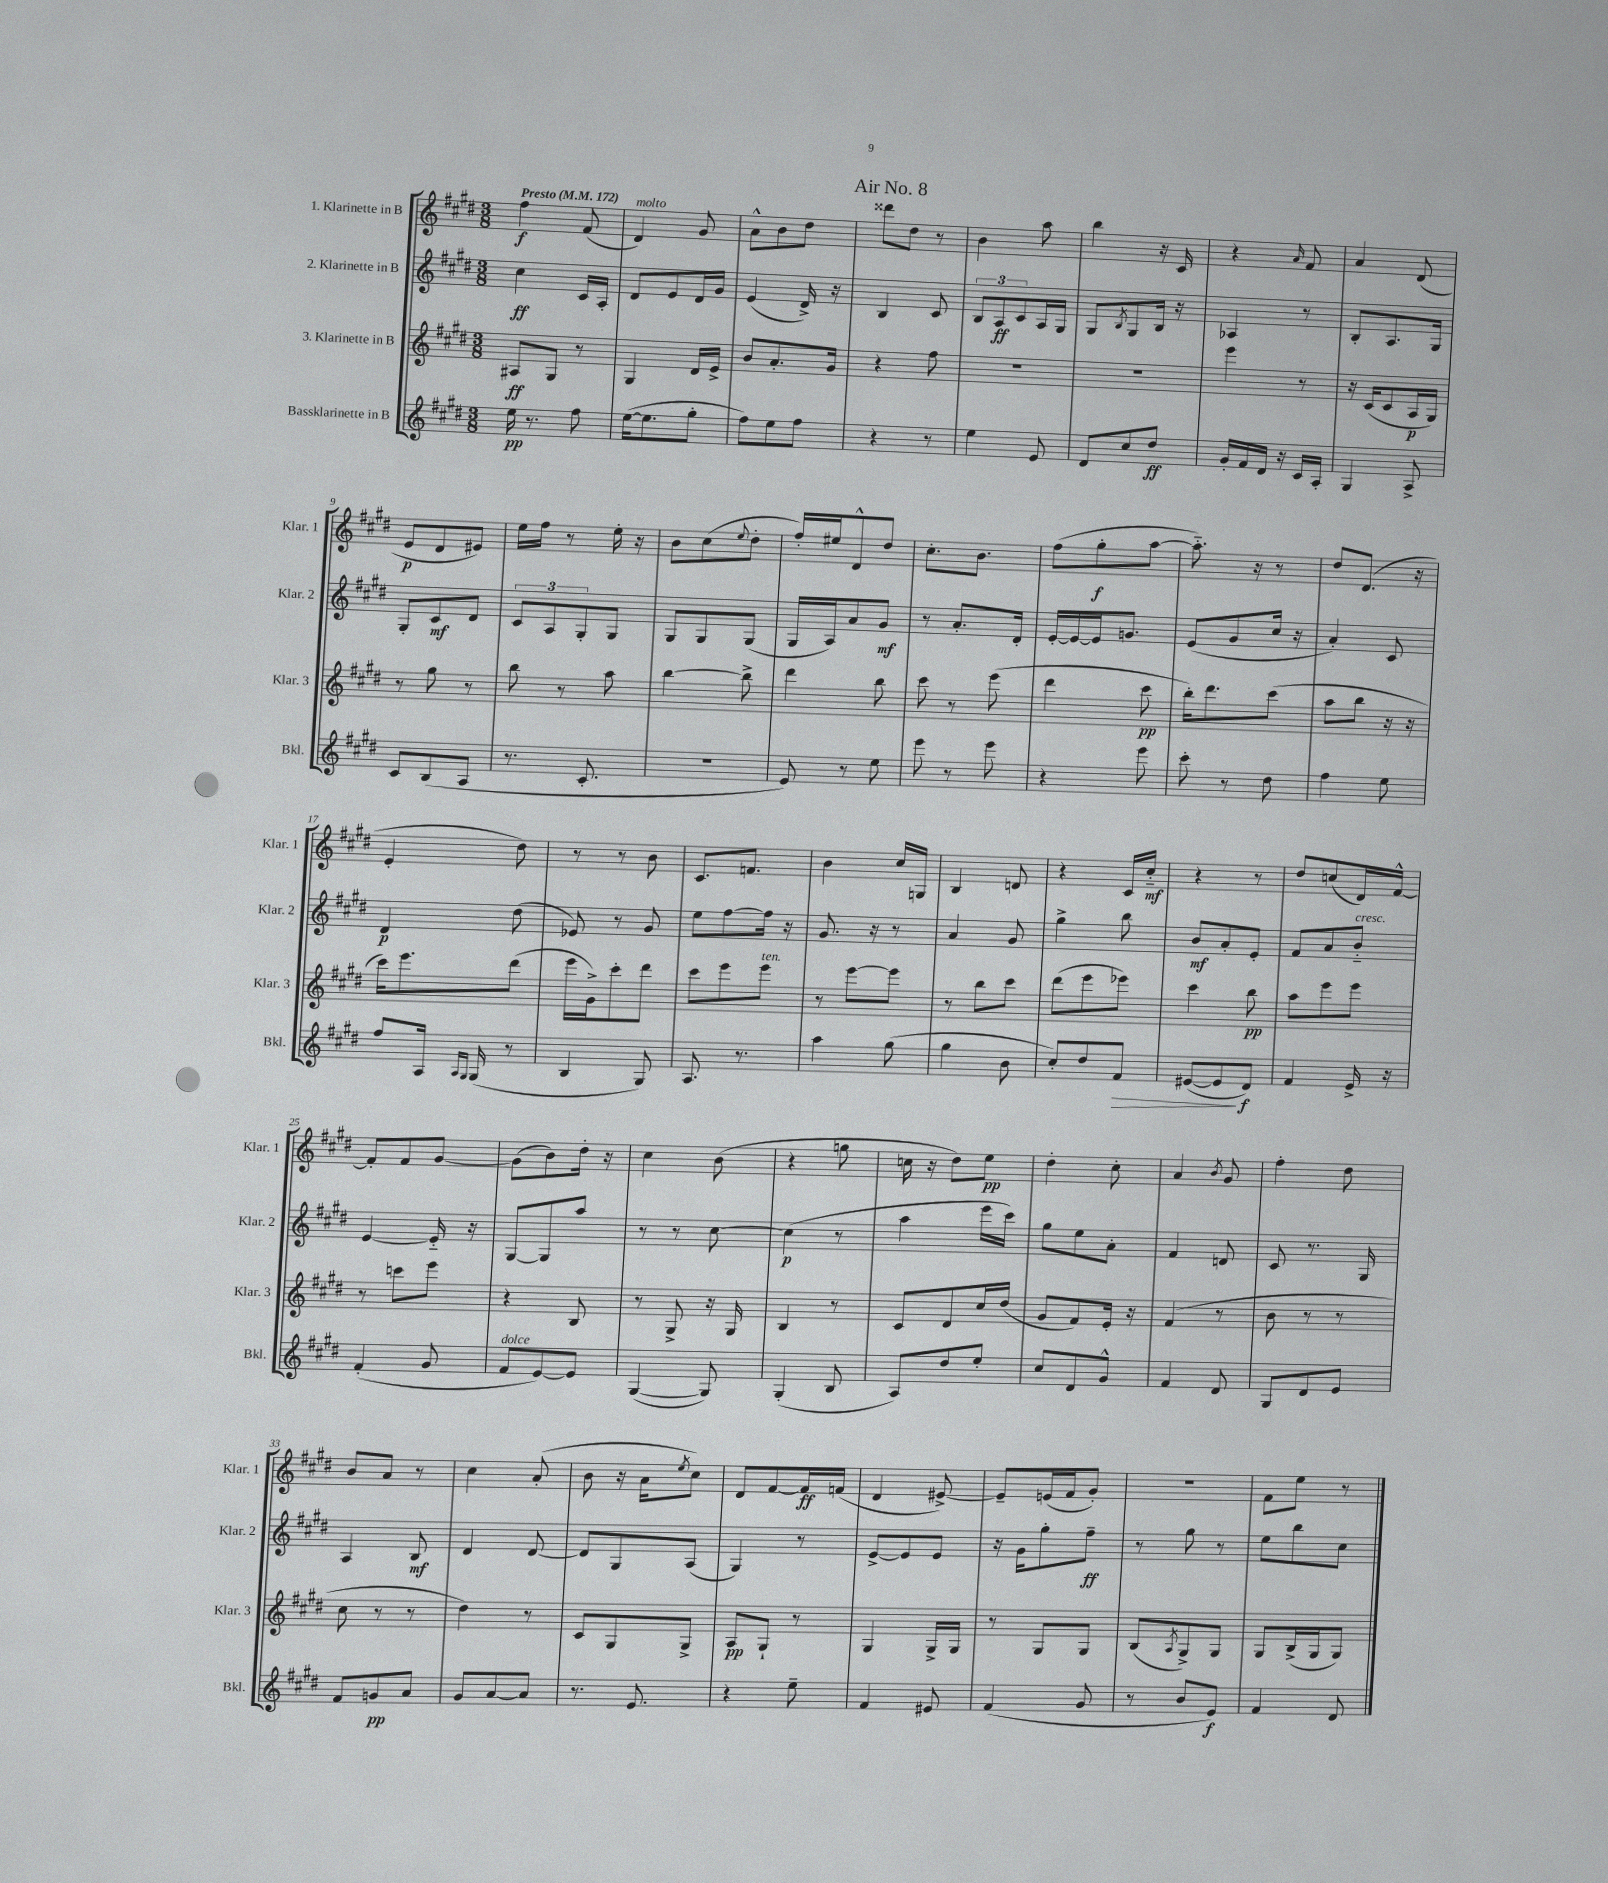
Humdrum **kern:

**kern	**dynam	**kern	**dynam	**kern	**dynam	**kern	**dynam
*part4	*part4	*part3	*part3	*part2	*part2	*part1	*part1
*staff4	*staff4	*staff3	*staff3	*staff2	*staff2	*staff1	*staff1
*I"Bassklarinette in B	*	*I"3. Klarinette in B	*	*I"2. Klarinette in B	*	*I"1. Klarinette in B	*
*I'Bkl.	*	*I'Klar. 3	*	*I'Klar. 2	*	*I'Klar. 1	*
*clefG2	*	*clefG2	*	*clefG2	*	*clefG2	*
*k[f#c#g#d#]	*	*k[f#c#g#d#]	*	*k[f#c#g#d#]	*	*k[f#c#g#d#]	*
*M3/8	*	*M3/8	*	*M3/8	*	*M3/8	*
*MM172	*	*MM172	*	*MM172	*	*MM172	*
=1	=1	=1	=1	=1	=1	=1	=1
!	!	!	!	!	!	!LO:TX:a:B:t=Presto	!
16ee\	pp	8A#X/L	ff	4cc#\	ff	4ff#\	f
8.r	.	.	.	.	.	.	.
.	.	8G#/J	.	.	.	.	.
8ff#\	.	8r	.	16c#/LL	.	(8f#/	.
.	.	.	.	16A'/JJ	.	.	.
=2	=2	=2	=2	=2	=2	=2	=2
!	!	!	!	!	!	!LO:TX:a:i:t=molto	!
([16ee\KL	.	4G#/	.	8d#/L	.	4d#/)	.
8.ee\]	.	.	.	.	.	.	.
.	.	.	.	8e/	.	.	.
8gg#'\J	.	16d#/LL	.	16d#/L	.	8g#/	.
.	.	16e^/JJ	.	16g#/JJ	.	.	.
=3	=3	=3	=3	=3	=3	=3	=3
8ff#\L)	.	8b/L	.	(4e/	.	8a^^\L	.
8ee\	.	8.a'/	.	.	.	8b\	.
8ff#\J	.	.	.	16d#^/)	.	8dd#\J	.
.	.	16g#/Jk	.	16r	.	.	.
=4	=4	=4	=4	=4	=4	=4	=4
4r	.	4r	.	4B/	.	8ddd##X\L	.
.	.	.	.	.	.	8dd#\J	.
8r	.	8ff#\	.	8c#/	.	8r	.
=5	=5	=5	=5	=5	=5	=5	=5
4ee\	.	4.r	.	12B/L	.	4b\	.
.	.	.	.	12A/	ff	.	.
.	.	.	.	12c#/	.	.	.
8e/	.	.	.	16A/L	.	8aa\	.
.	.	.	.	16G#/JJ	.	.	.
=6	=6	=6	=6	=6	=6	=6	=6
8d#/L	.	4.r	.	8G#/L	.	4bb\	.
.	.	.	.	8qB/	.	.	.
8cc#/	.	.	.	8G#/	.	.	.
8dd#/J	ff	.	.	16B/Jk	.	16r	.
.	.	.	.	16r	.	16c#/	.
=7	=7	=7	=7	=7	=7	=7	=7
16g#'/LL	.	4eee\	.	4A-X/	.	4r	.
16f#/	.	.	.	.	.	.	.
16d#/JJ	.	.	.	.	.	.	.
16r	.	.	.	.	.	.	.
.	.	.	.	.	.	16qqa/	.
16c#/LL	.	8r	.	8r	.	8f#/	.
16A'/JJ	.	.	.	.	.	.	.
=8	=8	=8	=8	=8	=8	=8	=8
4G#/	.	16r	.	8B'/L	.	4a/	.
.	.	(16c#/KL	.	.	.	.	.
.	.	8c#/	.	8.A/	.	.	.
8A^/	.	16A/L	p	.	.	(8d#/	.
.	.	16G#/JJ)	.	16G#/Jk	.	.	.
!!LO:LB:g=z
=9	=9	=9	=9	=9	=9	=9	=9
8c#/L	.	8r	.	8G#'/L	.	8e/L	p
(8B/	.	8gg#\	.	8c#/	mf	8d#/	.
8A/J	.	8r	.	8d#/J	.	8e#X/J)	.
=10	=10	=10	=10	=10	=10	=10	=10
8.r	.	8bb\	.	12c#/L	.	16ee\LL	.
.	.	.	.	.	.	16ff#\JJ	.
.	.	.	.	12A/	.	.	.
.	.	8r	.	.	.	8r	.
.	.	.	.	12G#'/	.	.	.
8.c#'/	.	.	.	.	.	.	.
.	.	8aa\	.	8G#/J	.	16ee'\	.
.	.	.	.	.	.	16r	.
=11	=11	=11	=11	=11	=11	=11	=11
4.r	.	[4bb\	.	8G#/L	.	8b\L	.
.	.	.	.	8G#/	.	(8cc#\	.
.	.	.	.	.	.	8qqee/	.
.	.	8bb^\]	.	(8G#/J	.	8dd#'\J	.
=12	=12	=12	=12	=12	=12	=12	=12
8e/)	.	4ddd#\	.	16G#/LL	.	16ff#'/LL)	.
.	.	.	.	16A/J)	.	16ee#X/J	.
8r	.	.	.	8a/	.	8d#^^/	.
8ee\	.	8bb\	.	8g#/J	mf	8dd#/J	.
=13	=13	=13	=13	=13	=13	=13	=13
8eee\	.	8ccc#\	.	8r	.	8.cc#'\L	.
8r	.	8r	.	8.a'/L	.	.	.
.	.	.	.	.	.	8.b\J	.
8eee\	.	(8eee\	.	.	.	.	.
.	.	.	.	16d#'/Jk	.	.	.
=14	=14	=14	=14	=14	=14	=14	=14
4r	.	4ddd#\	.	[16e'/LL	.	(8ff#\L	.
.	.	.	.	16e/_	.	.	.
.	.	.	.	16e/J]	.	8gg#'\	f
.	.	.	.	8.gn/J	.	.	.
8eee\	.	8ccc#\	pp	.	.	[8aa\J	.
=15	=15	=15	=15	=15	=15	=15	=15
8ccc#'\	.	16bb'\KL)	.	(8e/L	.	8.aa\])	.
.	.	8.ddd#\	.	.	.	.	.
8r	.	.	.	8g#/	.	.	.
.	.	.	.	.	.	16r	.
8dd#\	.	(8ccc#\J	.	16cc#/Jk	.	8r	.
.	.	.	.	16r	.	.	.
=16	=16	=16	=16	=16	=16	=16	=16
4ff#\	.	8aa\L	.	4a'/)	.	8dd#/L	.
.	.	8bb\J	.	.	.	(8.d#/J	.
8ee\	.	16r	.	8c#/	.	.	.
.	.	16r	.	.	.	16r	.
!!LO:LB:g=z
=17	=17	=17	=17	=17	=17	=17	=17
8ff#/L	.	16ccc#\KL)	.	4d#/	p	4e'/	.
.	.	8.eee\	.	.	.	.	.
16A/Jk	.	.	.	.	.	.	.
16qqA/LL	.	.	.	.	.	.	.
16qqG#/JJ	.	.	.	.	.	.	.
(16G#/	.	.	.	.	.	.	.
8r	.	(8ddd#\J	.	(8dd#\	.	8dd#\)	.
=18	=18	=18	=18	=18	=18	=18	=18
4B/	.	16eee\LL	.	8e-X/)	.	8r	.
.	.	16g#^\J)	.	.	.	.	.
.	.	8ccc#'\	.	8r	.	8r	.
8G#/)	.	8ddd#\J	.	8g#/	.	8b\	.
=19	=19	=19	=19	=19	=19	=19	=19
8.A/	.	8ccc#\L	.	8ee\L	.	8.c#/L	.
.	.	8eee\	.	[8ff#\	.	.	.
8.r	.	.	.	.	.	8.fn/J	.
!	!	!LO:TX:a:i:t=ten.	!	!	!	!	!
.	.	8eee\J	.	16ff#\Jk]	.	.	.
.	.	.	.	16r	.	.	.
=20	=20	=20	=20	=20	=20	=20	=20
4aa\	.	8r	.	8.g#/	.	4b\	.
.	.	[8eee\L	.	.	.	.	.
.	.	.	.	16r	.	.	.
(8gg#\	.	8eee\J]	.	8r	.	16cc#/LL	.
.	.	.	.	.	.	16Gn/JJ	.
=21	=21	=21	=21	=21	=21	=21	=21
4gg#\	.	8r	.	4a/	.	4B/	.
.	.	8bb\L	.	.	.	.	.
8b\	.	8ccc#\J	.	8g#/	.	8dn/	.
=22	=22	=22	=22	=22	=22	=22	=22
8cc#'/L)	.	(8ddd#\L	.	4gg#^\	.	4r	.
8dd#/	.	8eee\	.	.	.	.	.
!	!LO:HP:b	!	!	!	!	!	!
8f#/J	>	8eee-X\J)	.	8bb\	.	16c#/LL	.
.	.	.	.	.	.	16cc#/JJ	mf
=23	=23	=23	=23	=23	=23	=23	=23
([8e#X/L	.	4ccc#\	.	8b/L	mf	4r	.
8e#/]	.	.	.	8a'/	.	.	.
8d#/J)	] f	8bb\	pp	8e'/J	.	8r	.
=24	=24	=24	=24	=24	=24	=24	=24
4f#/	.	8aa\L	.	8f#/L	.	8dd#/L	.
.	.	8eee\	.	8a/	.	(8ccn/	.
!	!	!	!	!LO:TX:a:i:t=cresc.	!	!	!
16e^/	.	8eee\J	.	8b/J	.	16d#/L)	.
16r	.	.	.	.	.	[16f#^^/JJ	.
!!LO:LB:g=z
=25	=25	=25	=25	=25	=25	=25	=25
(4f#'/	.	8r	.	[4e/	.	8f#'/L]	.
.	.	8cccn\L	.	.	.	8f#/	.
8g#/	.	8eee\J	.	16e/]	.	[8g#/J	.
.	.	.	.	16r	.	.	.
=26	=26	=26	=26	=26	=26	=26	=26
!LO:TX:a:i:t=dolce	!	!	!	!	!	!	!
8f#/L	.	4r	.	[8G#/L	.	(8g#\L]	.
[8e/)	.	.	.	8G#/]	.	8b\)	.
8e/J]	.	8B/	.	8aa/J	.	16dd#'\Jk	.
.	.	.	.	.	.	16r	.
=27	=27	=27	=27	=27	=27	=27	=27
([4G#/	.	8r	.	8r	.	4cc#\	.
.	.	8G#^/	.	8r	.	.	.
8G#/])	.	16r	.	[8cc#\	.	(8b\	.
.	.	16G#/	.	.	.	.	.
=28	=28	=28	=28	=28	=28	=28	=28
(4G#'/	.	4B/	.	(4cc#\]	p	4r	.
8B/	.	8r	.	8r	.	8ggn\	.
=29	=29	=29	=29	=29	=29	=29	=29
8A/L)	.	8c#/L	.	4aa\	.	16ccn\	.
.	.	.	.	.	.	16r	.
8dd#/	.	8d#/	.	.	.	8dd#\L)	.
8ee'/J	.	16cc#/L	.	16eee\LL	.	8ee\J	pp
.	.	(16dd#/JJ	.	16ccc#\JJ)	.	.	.
=30	=30	=30	=30	=30	=30	=30	=30
8cc#/L	.	8g#/L	.	8gg#\L	.	4dd#'\	.
8d#/	.	8f#/)	.	8ee\	.	.	.
8g#^^/J	.	16e'/Jk	.	8a'\J	.	8cc#'\	.
.	.	16r	.	.	.	.	.
=31	=31	=31	=31	=31	=31	=31	=31
4f#/	.	(4f#/	.	4f#/	.	4a/	.
.	.	.	.	.	.	8qb/	.
8d#/	.	8r	.	8dn/	.	8g#/	.
=32	=32	=32	=32	=32	=32	=32	=32
8G#/L	.	8b\	.	8c#/	.	4ff#'\	.
8d#/	.	8r	.	8.r	.	.	.
8e/J	.	8r	.	.	.	8dd#\	.
.	.	.	.	16G#/	.	.	.
!!LO:LB:g=z
=33	=33	=33	=33	=33	=33	=33	=33
8f#/L	.	8cc#\	.	4A/	.	8b/L	.
8gn/	pp	8r	.	.	.	8a/J	.
8a/J	.	8r	.	8B/	mf	8r	.
=34	=34	=34	=34	=34	=34	=34	=34
8g#/L	.	4dd#\)	.	4d#/	.	4cc#\	.
[8a/	.	.	.	.	.	.	.
8a/J]	.	8r	.	[8d#/	.	(8a'/	.
=35	=35	=35	=35	=35	=35	=35	=35
8.r	.	8c#/L	.	8d#/L]	.	8b\	.
.	.	8G#/	.	8G#/	.	16r	.
8.e/	.	.	.	.	.	16a\KL	.
.	.	.	.	.	.	8qee/	.
.	.	8G#^/J	.	(8A/J	.	8cc#\J)	.
=36	=36	=36	=36	=36	=36	=36	=36
4r	.	8A/L	pp	4G#/)	.	8d#/L	.
.	.	8G#`/J	.	.	.	[8f#/	.
8ee~\	.	8r	.	8r	.	16f#/L]	ff
.	.	.	.	.	.	(16fn/JJ	.
=37	=37	=37	=37	=37	=37	=37	=37
4f#/	.	4G#/	.	[8e^/L	.	4d#/	.
.	.	.	.	8e/]	.	.	.
8e#X/	.	16G#^/LL	.	8e/J	.	[8e#X^/)	.
.	.	16G#/JJ	.	.	.	.	.
=38	=38	=38	=38	=38	=38	=38	=38
(4f#/	.	8r	.	16r	.	8e#~/L]	.
.	.	.	.	16g#\KL	.	.	.
.	.	8G#/L	.	8gg#'\	.	(16en/L	.
.	.	.	.	.	.	16f#/J	.
8g#/	.	8G#/J	.	8ff#~\J	ff	8g#'/J)	.
=39	=39	=39	=39	=39	=39	=39	=39
8r	.	(8B/L	.	8r	.	4.r	.
.	.	8qA/	.	.	.	.	.
8b/L	.	8G#^/)	.	8gg#\	.	.	.
8e/J)	f	8G#/J	.	8r	.	.	.
=40	=40	=40	=40	=40	=40	=40	=40
4f#/	.	8G#/L	.	8ee\L	.	8f#\L	.
.	.	(16B^/L	.	8bb\	.	8ee\J	.
.	.	16G#/J	.	.	.	.	.
8d#/	.	8G#/J)	.	8cc#\J	.	8r	.
==	==	==	==	==	==	==	==
*-	*-	*-	*-	*-	*-	*-	*-
